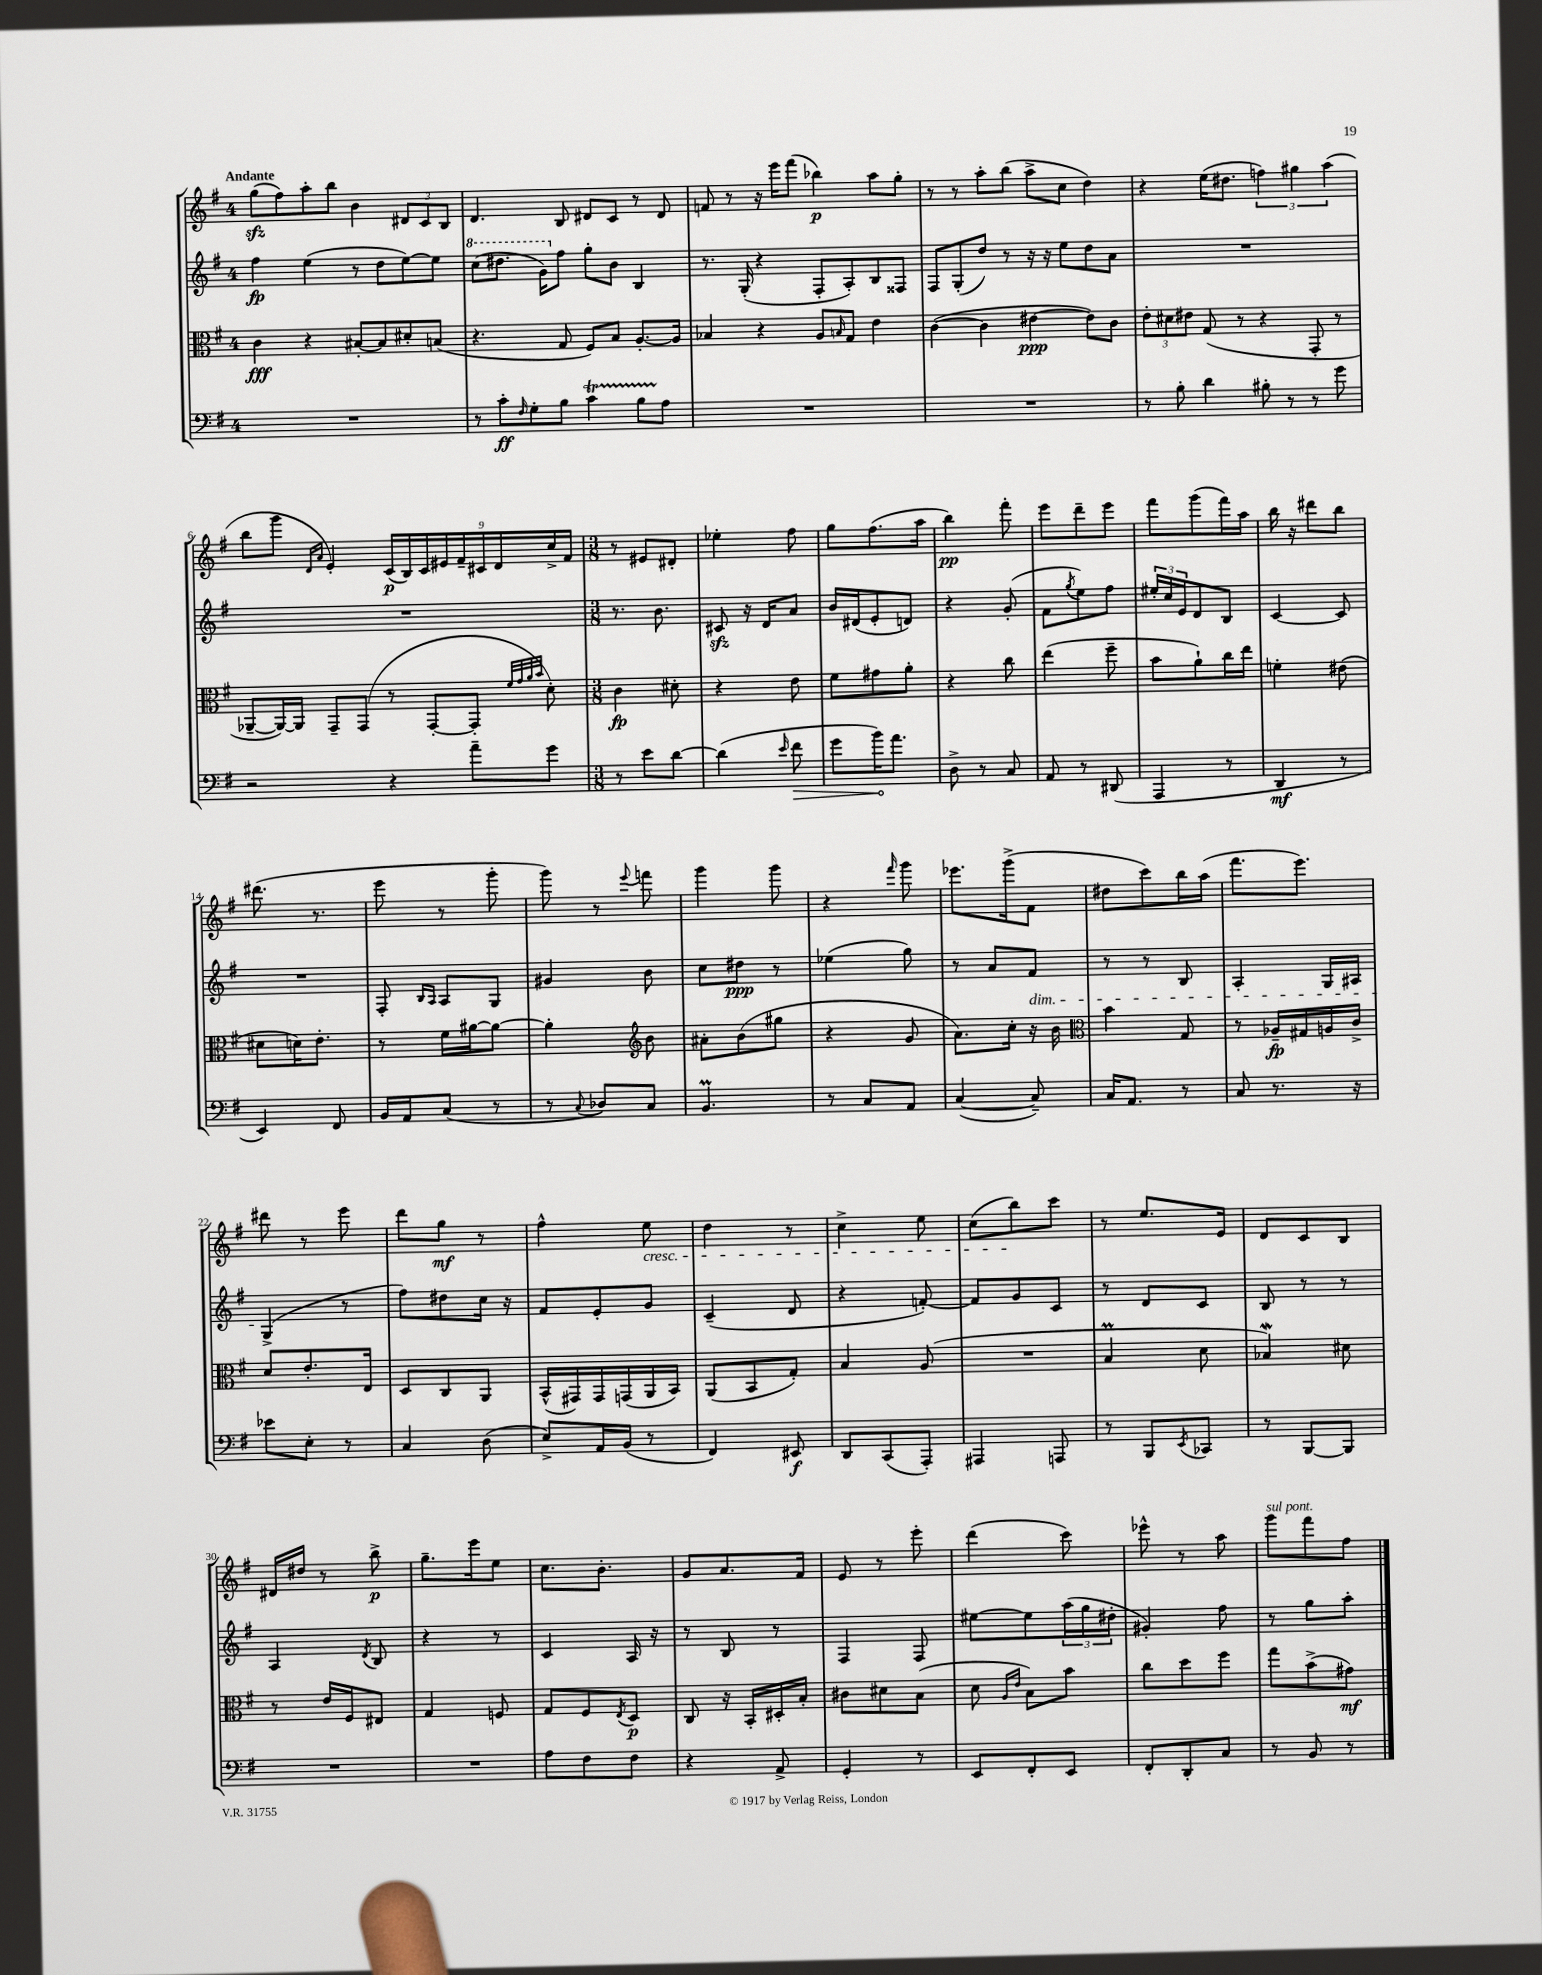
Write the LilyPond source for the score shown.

<<
\new StaffGroup <<
\new Staff = "s0" {
    \clef treble \key g \major \once \override Staff.TimeSignature.style = #'single-digit \time 4/4 \tempo "Andante"
    g''8\sfz( fis''8) a''8-. b''8 b'4 \tuplet 3/2 { dis'8 c'8 b8 } |
    d'4. b8 dis'8 c'8 r8 dis'8 |
    f'8 r8 r16 e'''16 fis'''8( bes''4\p) a''8 g''8-. |
    r8 r8 a''8-. b''8( a''8-> c''8 d''4) |
    r4 e''16( dis''8. \tuplet 3/2 { f''4) gis''4 a''4( } |
    b''8 g'''8 \grace { d'16 a'16 } e'4-.) \tuplet 9/8 { c'16\p( b16) c'16 eis'16 fis'16-- cis'16 d'16 c''16-> fis'16 } |
    \numericTimeSignature \time 3/8 r8 eis'8 dis'8-. |
    ees''4-. fis''8 |
    g''8 fis''8.( a''16 |
    b''4\pp) fis'''8-. |
    e'''8 d'''8-- e'''8 |
    fis'''8 g'''8( fis'''16) a''16 |
    b''16 r16 dis'''8 b''8 |
    dis'''8.( r8. |
    e'''8 r8 g'''8-. |
    g'''8) r8 \appoggiatura { e'''8 } f'''8 |
    g'''4 g'''8 |
    r4 \grace { fis'''16 } g'''8 |
    ees'''8. g'''16->( fis'8 |
    dis''8 c'''8) b''16 a''16( |
    fis'''8. e'''8.) |
    dis'''8 r8 e'''8 |
    d'''8 g''8\mf r8 |
    fis''4-^ e''8\cresc |
    d''4 r8 |
    c''4-> e''8 |
    c''8( b''8\!) c'''8 |
    r8 e''8. e'16 |
    d'8 c'8 b8 |
    dis'16 dis''16 r8 b''8->\p |
    g''8.-- e'''16 e''8 |
    c''8. b'8.-. |
    g'8 a'8. fis'16 |
    e'8 r8 e'''8-. |
    d'''4( c'''8) |
    ees'''8-^ r8 a''8 |
    g'''8^\markup { \italic "sul pont." } fis'''8 fis''8 \bar "|." |
}
\new Staff = "s1" {
    \clef treble \key g \major \once \override Staff.TimeSignature.style = #'single-digit \time 4/4
    fis''4\fp e''4( r8 d''8 e''8~) e''8 |
    \ottava #1 c'''8( dis'''8. g''16) \ottava #0 fis''8 g''8-. b'8 b4 |
    r8. g16-.( r4 fis8-. a8-.) b8 fisis8 |
    fis8 g8-.( d''8) r8 r16 r16 e''8 d''8 a'8 |
    R1 |
    R1 |
    \numericTimeSignature \time 3/8 r8. b'8. |
    cis'8\sfz r16 d'16 a'8 |
    b'16 dis'16( e'8-. d'8) |
    r4 g'8-.( |
    fis'8 \acciaccatura { g''8 } e''8) fis''8 |
    \tuplet 3/2 { eis''16-. c''16 e'16 } d'8 b8 |
    c'4~ c'8 |
    R4. |
    fis8-. \grace { b16 a16 } a8 g8 |
    gis'4 b'8 |
    c''8 dis''8\ppp r8 |
    ees''4( g''8) |
    r8 a'8 fis'8\dim |
    r8 r8 b8 |
    a4-. g16 ais16 |
    g4->\!( r8 |
    fis''8) dis''8 c''16 r16 |
    fis'8 e'8-. g'8 |
    c'4--( d'8 |
    r4 f'8~-.) |
    f'8 g'8 c'8 |
    r8 d'8 c'8 |
    b8 r8 r8 |
    a4 \acciaccatura { d'8 } b8 |
    r4 r8 |
    c'4 a16 r16 |
    r8 b8 r8 |
    fis4 fis8 |
    eis''8~ eis''8 \tuplet 3/2 { a''16( g''16 dis''16-. } |
    gis'4-.) fis''8 |
    r8 g''8 a''8-. \bar "|." |
}
\new Staff = "s2" {
    \clef alto \key g \major \once \override Staff.TimeSignature.style = #'single-digit \time 4/4
    c'4\fff r4 bis8~-. bis8 dis'8-. b8( |
    r4. g8 fis8) b8 a8.~-. a16 |
    bes4 r4 a8 \grace { b16 } g8 e'4 |
    c'4~( c'4 eis'4~\ppp eis'8) c'8 |
    \tuplet 3/2 { e'8-. dis'8 eis'8 } g8( r8 r4 g,8-. r8 |
    aes,8~-- aes,16~) aes,16 g,8-- g,8( r8 g,8~-. g,8-. \grace { fis'32 g'32 a'32 b'32 } d'8-.) |
    \numericTimeSignature \time 3/8 c'4\fp dis'8-. |
    r4 e'8 |
    fis'8 gis'8 a'8-. |
    r4 c''8 |
    e''4( fis''8-- |
    b'8 a'8-!) c''16 e''16 |
    f'4-. eis'8( |
    dis'8 d'16) e'8.-. |
    r8 fis'16 ais'16~ ais'8~ |
    ais'4-. \clef treble b'8 |
    ais'8-. b'8( gis''8 |
    r4 g'8 |
    a'8.) c''16-. r16 b'16 |
    \clef alto b'4 g8 |
    r8 aes16--\fp gis16 a16 c'16-> |
    d'8 e'8.-. e16 |
    d8 c8 a,8 |
    b,16-^( gis,16) gis,16 g,16( a,16 b,16) |
    a,8( b,8 g8-.) |
    b4 a8( |
    R4. |
    b4\prall d'8 |
    bes4\mordent) dis'8 |
    r8 e'16 fis16 eis8 |
    g4 f8 |
    g8 fis8 \acciaccatura { e8 } d8\p |
    c8 r16 b,16-. dis16-. b16-. |
    cis'8 dis'8 b8( |
    d'8 \grace { a16 e'16 } b8) b'8 |
    c''8 d''8 fis''8 |
    g''8 b'8->( gis'8\mf) \bar "|." |
}
\new Staff = "s3" {
    \clef bass \key g \major \once \override Staff.TimeSignature.style = #'single-digit \time 4/4
    R1 |
    r8 c'8-.\ff \grace { fis16 } g8-. b8 c'4\startTrillSpan b8 a8\stopTrillSpan |
    R1 |
    R1 |
    r8 b8-. d'4 bis8-. r8 r8 g'8 |
    r2 r4 a'8-- g'8 |
    \numericTimeSignature \time 3/8 r8 e'8 d'8~ |
    d'4( \grace { e'16 } \once \override Hairpin.circled-tip = ##t fis'8\> |
    g'8 b'16\!) a'8. |
    d8-> r8 c8 |
    a,8 r8 dis,8( |
    a,,4 r8 |
    d,4\mf r8 |
    e,4) fis,8 |
    b,16 a,16 c8( r8 |
    r8 \appoggiatura { c8 } des8) c8 |
    b,4.\prall |
    r8 c8 a,8 |
    c4~( c8--) |
    c16 a,8. r8 |
    c8 r8. r16 |
    ees'8 e8-. r8 |
    c4 d8( |
    e8->) a,16 b,16( r8 |
    fis,4) eis,8\f |
    d,8 c,8( a,,8-.) |
    ais,,4 a,,8 |
    r8 b,,8 \acciaccatura { e,8 } ces,8 |
    r8 b,,8~ b,,8 |
    R4. |
    R4. |
    a8 fis8 fis8 |
    r4 a,8-> |
    g,4-. r8 |
    e,8 fis,8-. e,8 |
    fis,8-. d,8-. c8 |
    r8 b,8 r8 \bar "|." |
}
>>
>>
